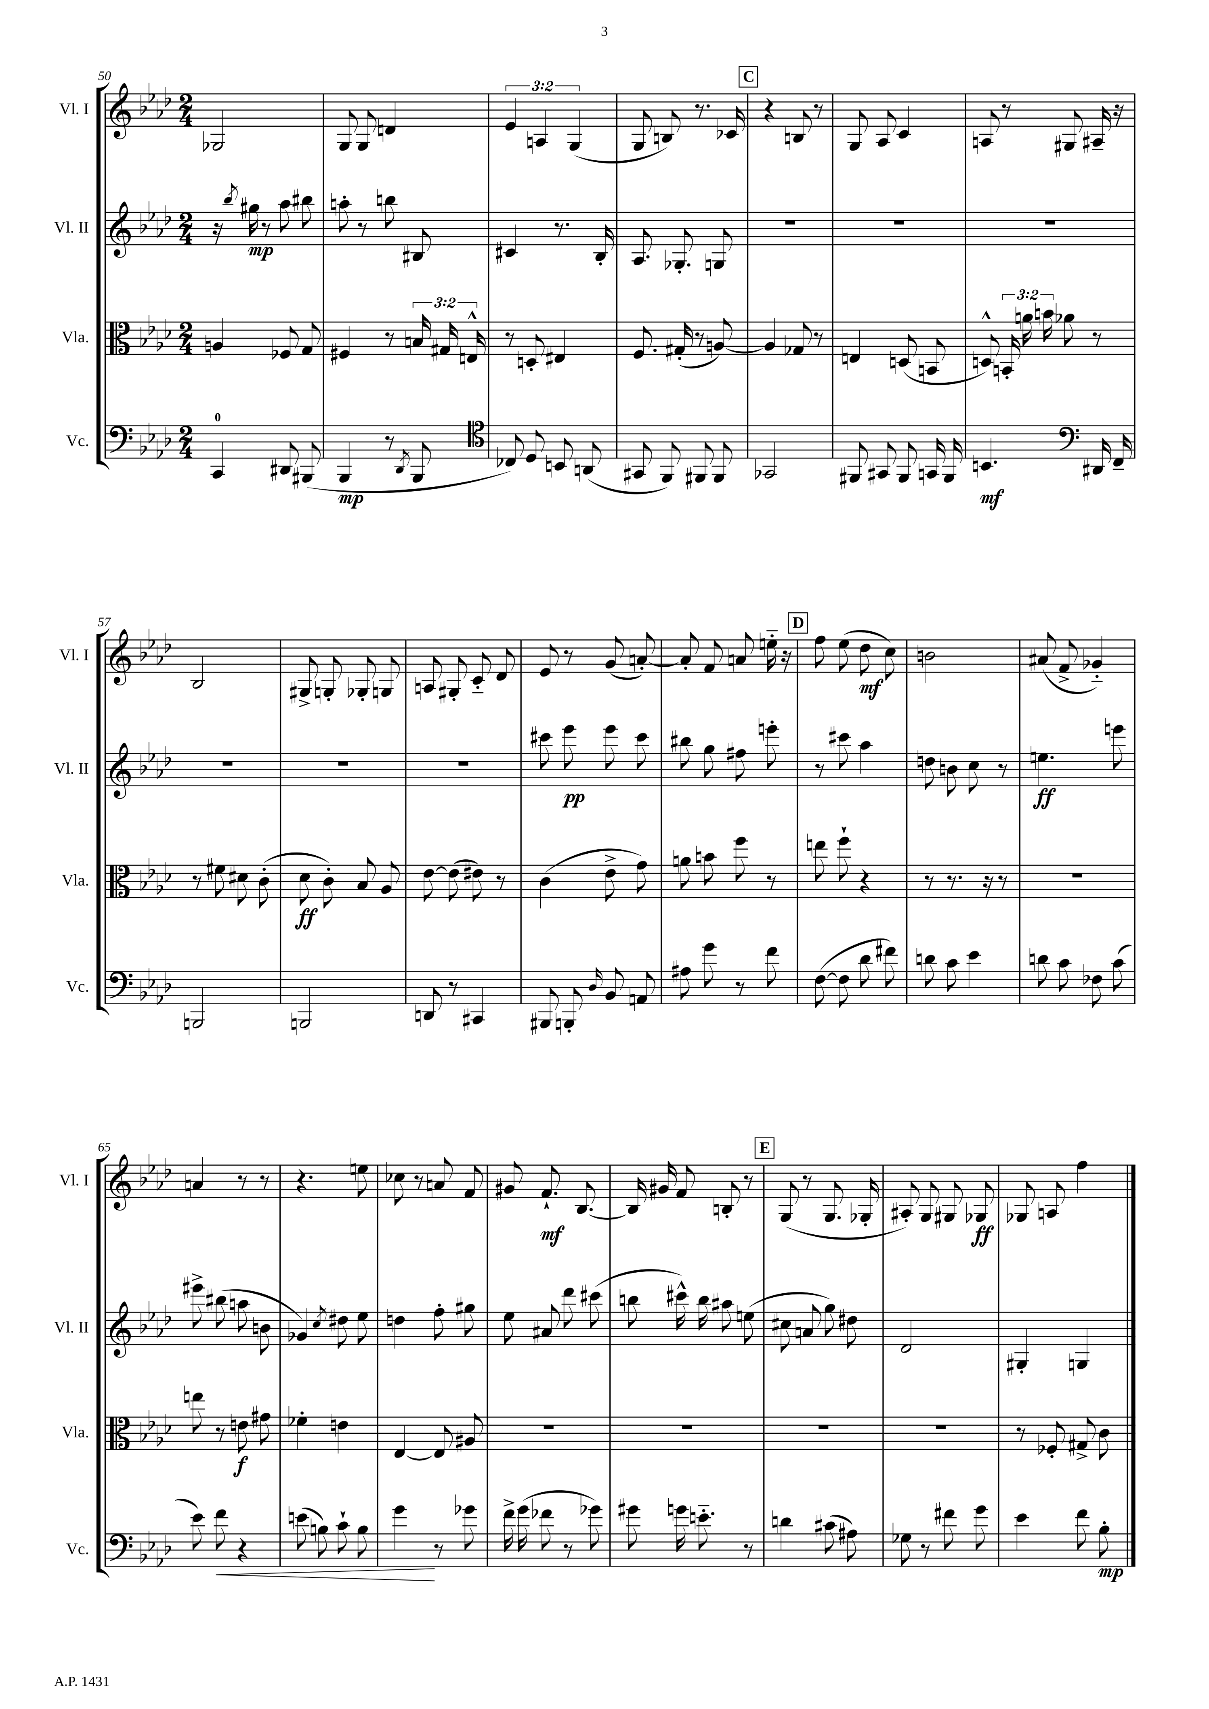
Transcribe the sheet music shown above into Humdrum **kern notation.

**kern	**kern	**kern	**kern
*staff4	*staff3	*staff2	*staff1
*clefF4	*clefC3	*clefG2	*clefG2
*k[b-e-a-d-]	*k[b-e-a-d-]	*k[b-e-a-d-]	*k[b-e-a-d-]
*M2/4	*M2/4	*M2/4	*M2/4
4CC	4A	16r	2G-
.	.	8qbb-	.
.	.	16gg#	.
.	.	8r	.
8DD#	8F-	8aa-	.
(8BBB#	8G	8bb#	.
=	=	=	=
4BBB-	4F#	8aa'	8G
.	.	8r	8G
8r	8r	8bb	4d
8qDD-	.	.	.
8BBB-	24B	8B#	.
.	24G#	.	.
.	24E^^	.	.
=	=	=	=
*clefC4	*	*	*
8C-)	8r	4c#	6e-
8D-	8D'	.	.
.	.	.	6A
8BB	4E#	8.r	.
.	.	.	(6G
(8AA	.	.	.
.	.	16B-'	.
=	=	=	=
8GG#	8.F	8.A-	8G
8FF)	.	.	8B)
.	(16G#'	8.G-'	.
8FF#	8r	.	8.r
8FF#	[8A)	8G	.
.	.	.	16c-
=	=	=	=
2GG-	4A]	2r	4r
.	8G-	.	8B
.	8r	.	8r
=	=	=	=
8FF#	4E	2r	8G
8GG#	.	.	8A-
8FF#	(8D	.	4c
16GG	8BB	.	.
16FF#	.	.	.
=	=	=	=
4.BB	8D^^)	2r	8A
.	24BB'	.	8r
.	24a	.	.
.	24b	.	.
.	8a-	.	8G#
*clefF4	*	*	*
16DD#	8r	.	16A#~
16FF~	.	.	16r
=	=	=	=
2BBB	8r	2r	2B-
.	8f#	.	.
.	8d#	.	.
.	(8c'	.	.
=	=	=	=
2BBB	8d-	2r	8G#^
.	8c')	.	8G'
.	8B-	.	8G-'
.	8A-	.	8G
=	=	=	=
8DD	[8e-	2r	8A
8r	(8e-]	.	8G#'
4CC#	8e#)	.	8c'~
.	8r	.	8d-
=	=	=	=
8BBB#	(4c	8ccc#	8e-
8BBB'	.	8eee-	8r
16qqD-	.	.	.
8BB-	8e-^	8eee-	(8g
8AA	8g)	8ccc#	[8a')
=	=	=	=
8A#	8a	8bb#	8a']
8g	8b	8gg	8f
8r	8ff	8ff#	8a
8f	8r	8eee'	16ee'~
.	.	.	16r
=	=	=	=
([8F	8ee	8r	8ff
8F]	8ff`	8ccc#	(8ee-
8d-	4r	4aa-	8dd-
8f#)	.	.	8cc)
=	=	=	=
8d	8r	8dd	2b
8c	8.r	8b	.
4e-	.	8cc	.
.	16r	.	.
.	8r	8r	.
=	=	=	=
8d	2r	4.ee	(8a#
8c	.	.	8f^
8F-	.	.	4g-'~)
(8c	.	8eee	.
=	=	=	=
8e-)	8ee	8eee#^	4a
8f	8r	(8bb#	.
4r	8e	8aa	8r
.	8g#	8b	8r
=	=	=	=
(8e	4f-'	4g-)	4.r
8B)	.	.	.
.	.	8qcc	.
8c`	4e	8dd#	.
8B	.	8ee-	8ee
=	=	=	=
4g	[4E-	4dd	8cc-
.	.	.	8r
8r	8E-]	8ff'	8a
8g-	8A#	8gg#	8f
=	=	=	=
16f^	2r	8ee-	8g#
(16g	.	.	.
8f-	.	8a#	8.f`
8r	.	8ddd-	.
.	.	.	[8.B-
8g-)	.	(8ccc#	.
=	=	=	=
8g#	2r	8bb	16B-]
.	.	.	16g#
16g	.	16ccc#^^)	8f
8.e'~	.	16bb	.
.	.	8aa#	8B'
8r	.	(8ee	8r
=	=	=	=
4d	2r	8cc#	(8G
.	.	8a	8r
(8c#	.	8gg)	8.G
8A#)	.	8dd#	.
.	.	.	16G-'
=	=	=	=
8G-	2r	2d-	8A#')
8r	.	.	8G
8f#	.	.	8G#
8g	.	.	8G-
=	=	=	=
4e-	8r	4G#'	8G-
.	8F-'	.	8A
8f	8G#^	4G	4ff
8B-'	8c	.	.
==	==	==	==
*-	*-	*-	*-
